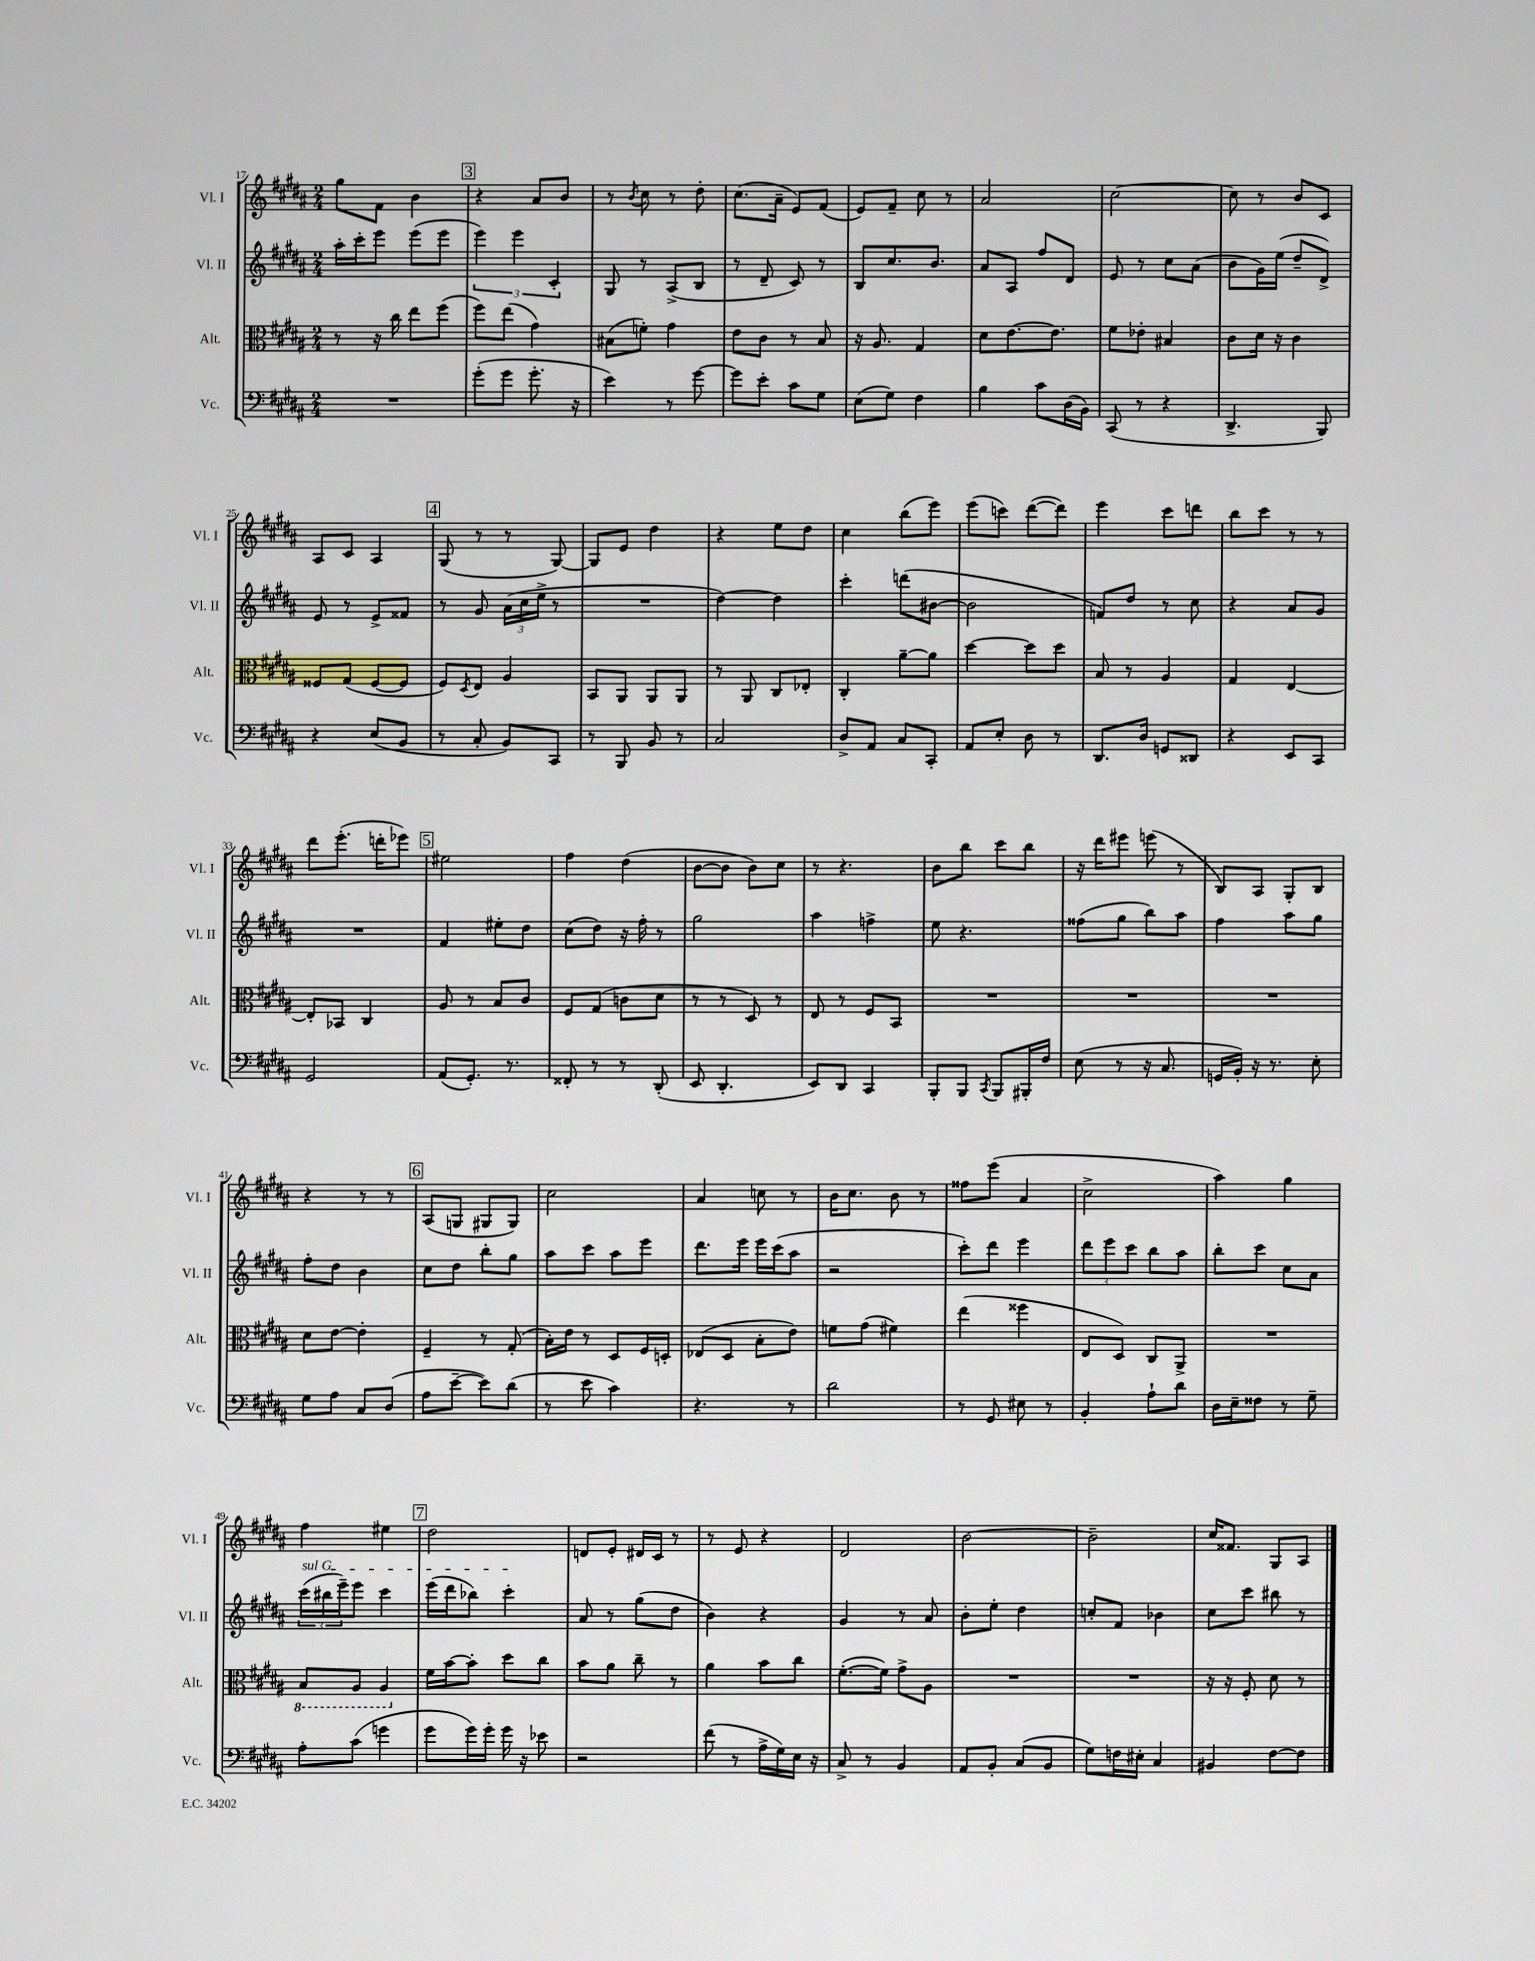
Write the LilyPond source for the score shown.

<<
\new StaffGroup <<
\new Staff = "s0" \with { instrumentName = "Vl. I" shortInstrumentName = "Vl. I" } {
    \clef treble \key b \major \numericTimeSignature \time 2/4
    gis''8 fis'8 b'4 |
    \mark \markup { \box "3" } r4 ais'8 b'8 |
    r8 \acciaccatura { b'8 } cis''8 r8 dis''8-. |
    cis''8.( ais'16-- e'8) fis'8( |
    e'8) fis'8-- cis''8 r8 |
    ais'2 |
    cis''2~ |
    cis''8 r8 b'8 cis'8 |
    ais8 cis'8 ais4 |
    \mark \markup { \box "4" } gis8( r8 r8 gis8~) |
    gis8 e'8 dis''4 |
    r4 e''8 dis''8 |
    cis''4 b''8( e'''8) |
    e'''8( c'''8) dis'''8~( dis'''8) |
    e'''4 cis'''8 d'''8 |
    b''8 cis'''8 r8 r8 |
    dis'''8 e'''8.-.( d'''16-. ees'''8) |
    \mark \markup { \box "5" } eis''2 |
    fis''4 dis''4( |
    b'8~ b'8 b'8) cis''8 |
    r8 r4. |
    b'8 b''8 cis'''8 b''8 |
    r16 dis'''16 eis'''8 e'''8( r8 |
    b8) ais8 gis8-. b8 |
    r4 r8 r8 |
    \mark \markup { \box "6" } ais8( g8 gis8 gis8) |
    cis''2 |
    ais'4 c''8 r8 |
    b'16 cis''8. b'8 r8 |
    fisis''8 e'''8( ais'4 |
    cis''2-> |
    ais''4) gis''4 |
    fis''4 eis''4 |
    \mark \markup { \box "7" } dis''2 |
    d'8 e'8-. dis'16 cis'16 r8 |
    r8 e'8 r4 |
    dis'2 |
    b'2~ |
    b'2-- |
    cis''16 fisis'8. gis8 ais8 \bar "|." |
}
\new Staff = "s1" \with { instrumentName = "Vl. II" shortInstrumentName = "Vl. II" } {
    \clef treble \key b \major \numericTimeSignature \time 2/4
    ais''16-. cis'''16-. e'''8 e'''8( e'''8 |
    \mark \markup { \box "3" } \tuplet 3/2 { e'''4) e'''4 cis'4-. } |
    gis8 r8 ais8->( b8 |
    r8 dis'8-- cis'8) r8 |
    b8 cis''8. b'8. |
    ais'8 ais8 fis''8 dis'8 |
    e'8 r8 cis''8 ais'8( |
    b'8 gis'16) e''16( dis''8-- dis'8->) |
    e'8 r8 e'8-> fisis'8 |
    \mark \markup { \box "4" } r8 gis'8 \tuplet 3/2 { ais'16( cis''16 e''16-> } r8 |
    R2 |
    dis''4~) dis''4 |
    cis'''4-. d'''8( bis'8~ |
    bis'2 |
    f'8) dis''8 r8 cis''8 |
    r4 ais'8 gis'8 |
    R2 |
    \mark \markup { \box "5" } fis'4 eis''8-. dis''8 |
    cis''8( dis''8) r16 fis''16-. r8 |
    gis''2 |
    ais''4 f''4-> |
    e''8 r4. |
    fisis''8( gis''8 b''8) ais''8 |
    fis''4 ais''8 gis''8 |
    fis''8-. dis''8 b'4 |
    \mark \markup { \box "6" } cis''8 dis''8 b''8-. gis''8 |
    ais''8 cis'''8 ais''8 e'''8 |
    dis'''8. e'''16 e'''16 cis'''16( ais''8 |
    r2 |
    cis'''8-.) dis'''8 e'''4 |
    \tuplet 3/2 { dis'''8 e'''8 cis'''8 } b''8 ais''8 |
    b''8-. cis'''8 cis''8 ais'8 |
    \tuplet 3/2 { \once \override TextSpanner.bound-details.left.text = \markup { \italic "sul G" } cis'''16\startTextSpan( bis''16 e'''16--) } e'''8 cis'''4 |
    \mark \markup { \box "7" } e'''16( dis'''16 bes''8) cis'''4-.\stopTextSpan |
    ais'8 r8 gis''8( dis''8 |
    b'4) r4 |
    gis'4 r8 ais'8 |
    b'8-. e''8-. dis''4 |
    c''8-. fis'8 bes'4 |
    cis''8 cis'''8 bis''8 r8 \bar "|." |
}
\new Staff = "s2" \with { instrumentName = "Alt." shortInstrumentName = "Alt." } {
    \clef alto \key b \major \numericTimeSignature \time 2/4
    r8 r16 cis''16 e''8 fis''8( |
    \mark \markup { \box "3" } fis''8) e''8( gis'4) |
    bis8( f'8-.) gis'4 |
    e'8 cis'8 r8 b8 |
    r16 ais8. gis4 |
    dis'8 e'8.~ e'8. |
    fis'8 ees'8-. bis4 |
    cis'8 dis'16 r16 cis'4 |
    fisis8 gis8( fisis8~ fisis8 |
    \mark \markup { \box "4" } fis8) \acciaccatura { dis8 } e8 ais4 |
    b,8 ais,8 ais,8 ais,8 |
    r8 ais,8 cis8 ees8-. |
    cis4-. ais'8~-- ais'8 |
    dis''4~ dis''8 dis''8 |
    b8 r8 ais4 |
    gis4 e4~ |
    e8-. bes,8 cis4 |
    \mark \markup { \box "5" } ais8 r8 b8 cis'8 |
    fis8 gis8( c'8 dis'8 |
    r8 r8 dis8) r8 |
    e8 r8 fis8 b,8 |
    R2 |
    R2 |
    R2 |
    dis'8 e'8~ e'4-. |
    \mark \markup { \box "6" } fis4-- r8 gis8-.( |
    b16-.) e'16 r8 dis8 fis16 d16-. |
    ees8( dis8 b8-. e'8) |
    f'8 gis'8( fis'4) |
    e''4( fisis''4 |
    e8 dis8) cis8 ais,8-> |
    R2 |
    \ottava #-1 b,8 ais,8 ais,4 \ottava #0 |
    \mark \markup { \box "7" } fis'16 b'16~ b'8-. dis''8 cis''8 |
    b'8 ais'8 cis''8-- r8 |
    ais'4 b'8 cis''8 |
    fis'8.~-.( fis'16) gis'8-> ais8 |
    R2 |
    R2 |
    r16 r16 fis8-. dis'8 r8 \bar "|." |
}
\new Staff = "s3" \with { instrumentName = "Vc." shortInstrumentName = "Vc." } {
    \clef bass \key b \major \numericTimeSignature \time 2/4
    R2 |
    \mark \markup { \box "3" } gis'8-.( gis'8 gis'8.-. r16 |
    e'4) r8 gis'8~ |
    gis'8 e'8-. cis'8 gis8 |
    e8( gis8) fis4 |
    b4 cis'8 dis16( b,16) |
    cis,8( r8 r4 |
    dis,4.-> b,,8) |
    r4 e8( b,8 |
    \mark \markup { \box "4" } r8 cis8-. b,8) cis,8 |
    r8 b,,8 b,8 r8 |
    cis2 |
    dis8-> ais,8 cis8 cis,8-. |
    ais,8 e8-. dis8 r8 |
    dis,8. dis16 g,8 disis,8 |
    r4 e,8 cis,8 |
    gis,2 |
    \mark \markup { \box "5" } ais,8( gis,8.-.) r8. |
    fisis,8-. r8 r8 dis,8-.( |
    e,8 dis,4.-. |
    e,8) dis,8 cis,4 |
    b,,8-. b,,8 \acciaccatura { cis,8 } b,,8 bis,,16-. fis16 |
    e8( r8 r16 cis8. |
    g,16 b,16-.) r16 r8. e8-. |
    gis8 ais8 cis8 dis8( |
    \mark \markup { \box "6" } ais8 e'8~-- e'8) dis'8( |
    r8 e'8 cis'4) |
    r4. r8 |
    dis'2 |
    r8 gis,8 eis8 r8 |
    b,4-. ais8-! dis'8 |
    dis16 e16-- fisis8 r8 gis8-- |
    ais8-. cis'8( g'4 |
    \mark \markup { \box "7" } gis'8 gis'16) gis'16-. gis'16 r16 ees'8 |
    r2 |
    fis'8( r8 ais16-> gis16) e16 r16 |
    cis8-> r8 b,4 |
    ais,8 b,8-. cis8( b,8 |
    gis8) f16 eis16-. cis4 |
    bis,4 fis8~ fis8 \bar "|." |
}
>>
>>
\layout { \context { \Score currentBarNumber = #17 } }
